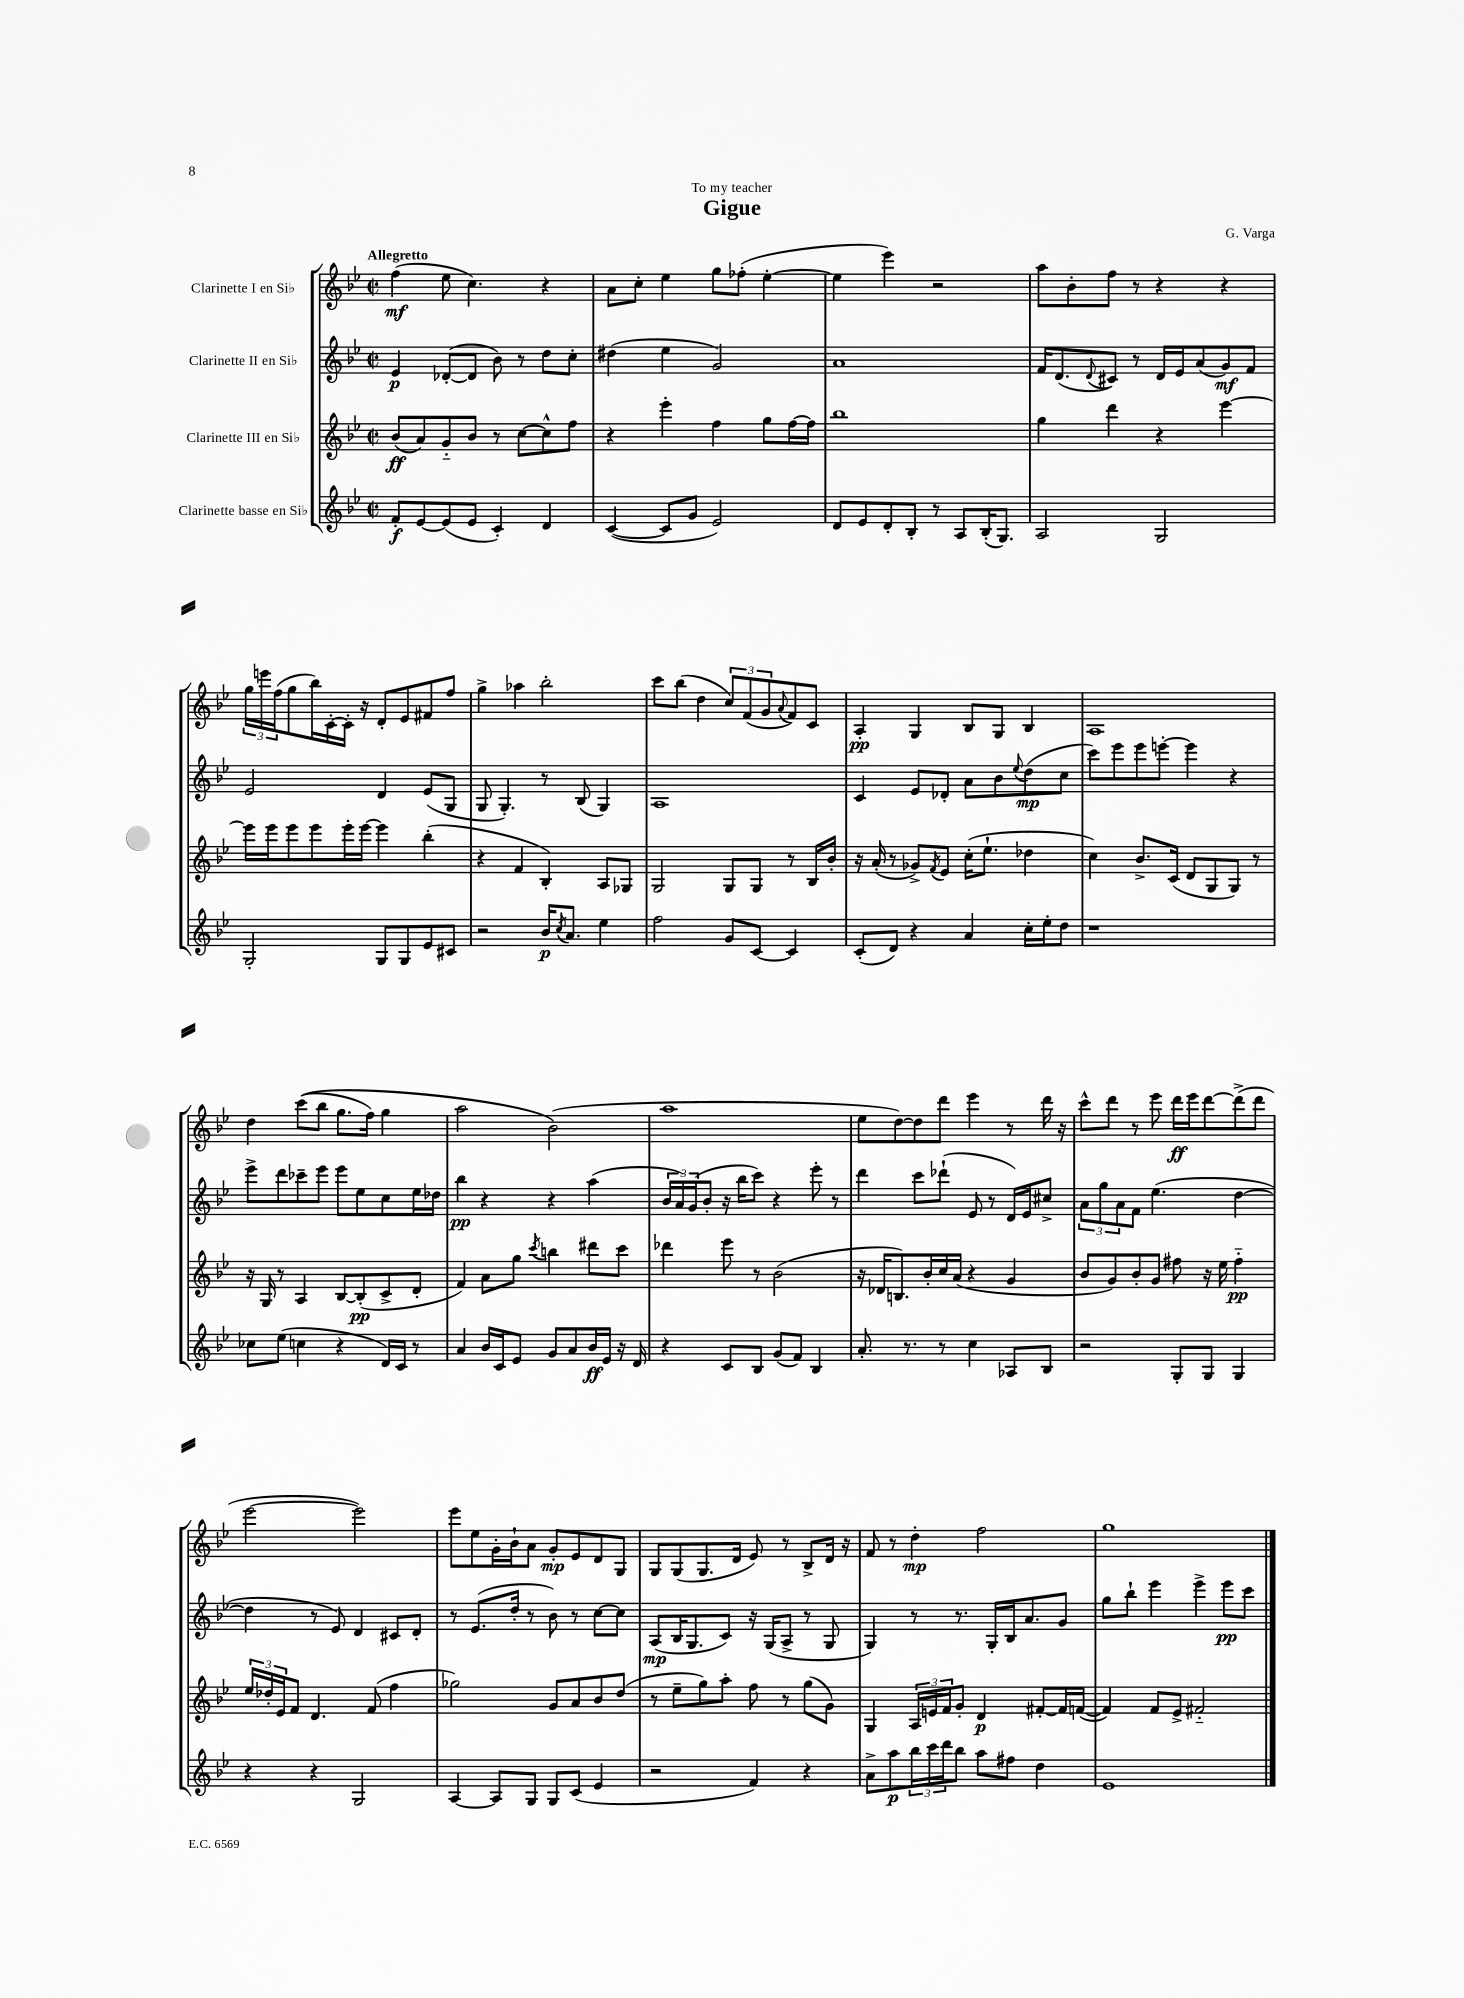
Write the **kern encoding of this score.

**kern	**kern	**kern	**kern
*staff4	*staff3	*staff2	*staff1
*clefG2	*clefG2	*clefG2	*clefG2
*k[b-e-]	*k[b-e-]	*k[b-e-]	*k[b-e-]
*M2/2	*M2/2	*M2/2	*M2/2
*met(c|)	*met(c|)	*met(c|)	*met(c|)
8f'/L	(8b-/L	4e-/	(4ff\
[8e-/	8a/)	.	.
(8e-/]	8g'~/	([8d-'/L	8ee-\
8e-/J	8b-/J	8d-/]J	4.cc\)
4c'/)	8r	8b-\)	.
.	[8cc\L	8r	.
4d/	8cc^^\]	8dd\L	4r
.	8ff\J	8cc'\J	.
=	=	=	=
([4c/	4r	(4dd#\	8a\L
.	.	.	8cc'\J
8c/]L	4eee-'\	4ee-\	4ee-\
8g/J	.	.	.
2e-/)	4ff\	2g/)	8gg\L
.	.	.	(8ff-'\J
.	8gg\L	.	[4ee-'\
.	[16ff\L	.	.
.	16ff\]JJ	.	.
=	=	=	=
8d/L	1bb-	1a	4ee-\]
8e-/	.	.	.
8d'/	.	.	4eee-\)
8B-'/J	.	.	.
8r	.	.	2r
8A/L	.	.	.
(16B-'/K	.	.	.
8.G/J)	.	.	.
=	=	=	=
2A/	4gg\	16f/LK	8aa\L
.	.	(8.d/	.
.	.	.	8b-'\
.	.	8qqd/	.
.	4ddd\	8c#/J)	8ff\J
.	.	8r	8r
2G/	4r	16d/LL	4r
.	.	16e-/J	.
.	.	(8a/	.
.	[4eee-\	8g/)	4r
.	.	8f/J	.
=	=	=	=
2G'/	16eee-\]LL	2e-/	24gg\LL
.	.	.	24eee\
.	16eee-\J	.	.
.	.	.	(24ff\J
.	8eee-\	.	8gg\
.	8eee-\	.	16bb-\L)
.	.	.	[16c'\
.	16eee-'\L	.	16c'\]JJ
.	[16eee-\JJ	.	16r
8G/L	4eee-\]	4d/	8d'/L
8G/	.	.	8e-/
8e-/	(4bb-'\	(8e-/L	8f#/
8c#/J	.	8G/J	8ff/J
=	=	=	=
2r	4r	8G/	4gg^\
.	.	4.G'/)	.
.	4f/	.	4aa-\
16b-/LK	4B-'/)	8r	2bb-'\
8qcc/	.	.	.
8.a/J	.	.	.
.	.	(8B-/	.
4ee-\	8A/L	4G/)	.
.	8G-/J	.	.
=	=	=	=
2ff\	2G/	1A	8ccc\L
.	.	.	(8bb-\J
.	.	.	4dd\
8g/L	8G/L	.	12cc/L)
.	.	.	(12f/
[8c/J	8G/J	.	.
.	.	.	12g/
.	.	.	8qqa/
4c/]	8r	.	8f/)
.	16B-/LL	.	8c/J
.	16b-'/JJ	.	.
=	=	=	=
(8c'/L	16r	4c/	4A'/
.	(16a'/	.	.
8d/J)	8r	.	.
4r	8g-^/L)	8e-/L	4G/
.	8qf/	.	.
.	8e-/J	8d-'/J	.
4a/	(16cc'\LK	8a\L	8B-/L
.	8.ee-`\J	.	.
.	.	8b-\	8G/J
.	.	8qqee-/	.
16cc'\LL	4dd-\	(8dd\	4B-/
16ee-'\J	.	.	.
8dd\J	.	8cc\J	.
=	=	=	=
1r	4cc\)	8ccc\L)	1A
.	.	8eee-\	.
.	8.b-^/L	8eee-\	.
.	.	[8eee'\J	.
.	(16c/Jk	.	.
.	8d/L	4eee\]	.
.	8G/	.	.
.	8G/J)	4r	.
.	8r	.	.
=	=	=	=
8cc-\L	16r	8eee-^\L	4dd\
.	16G/	.	.
(8ee-\J	8r	8ddd\	.
4cc\	4A/	8ccc-~\	&((8ccc\L
.	.	8eee-\J	8bb-\J
4r	[8B-/L	8eee-\L	8.gg\L
.	(8B-'/]	8ee-\	.
.	.	.	16ff\Jk)
16d/LL)	8c^/	8cc\	4gg\
16c/JJ	.	.	.
8r	8d'/J	16ee-\L	.
.	.	16dd-\JJ	.
=	=	=	=
4a/	4f/)	4bb-\	2aa\
16b-/LL	8a\L	4r	.
16c/J	.	.	.
8e-/J	8gg\J	.	.
.	8qccc/	.	.
8g/L	4bb\	4r	(2b-\&)
8a/	.	.	.
16b-/L	8ddd#\L	(4aa\	.
16e-/JJ	.	.	.
16r	8ccc\J	.	.
16d/	.	.	.
=	=	=	=
4r	4ddd-\	24b-/LL	1aa
.	.	24a/)	.
.	.	(24g/J	.
.	.	8b-'/J	.
8c/L	8eee-\	16r	.
.	.	16bb-\LK	.
8B-/J	8r	8ccc\J)	.
(8g/L	(2b-\	4r	.
8f/J)	.	.	.
4B-/	.	8eee-'\	.
.	.	8r	.
=	=	=	=
8.a'/	16r	4ddd\	8ee-\L
.	16d-/LK	.	.
.	8.B/)	.	[8dd\)
8.r	.	.	.
.	.	8ccc\L	8dd\]
.	16b-'/L	.	.
8r	16cc/	(8ddd-`\J	8ddd\J
.	(16a/JJ	.	.
4cc\	4r	8e-/	4eee-\
.	.	8r	.
8A-/L	4g/	16d/LL)	8r
.	.	16e-/J	.
8B-/J	.	8cc#^/J	16ddd\
.	.	.	16r
=	=	=	=
2r	8b-/L	12a\L	8ccc^^\L
.	.	12gg\	.
.	8g/)	.	8ddd\J
.	.	12a\	.
.	8b-'/	8f\J	8r
.	8g/J	(4.ee-\	8eee-\
8G'/L	8ff#\	.	16ddd\LL
.	.	.	16eee-\J
8G/J	16r	.	[8ddd\
.	16ee-\	.	.
4G/	4ff#'~\	[4dd\	(8ddd^\]
.	.	.	8ddd\J
=	=	=	=
4r	24ee-/LL	4dd\]	[2eee-\
.	24dd-'/	.	.
.	24e-/J	.	.
.	8f/J	.	.
4r	4.d/	8r	.
.	.	8e-/)	.
2G/	.	4d/	2eee-\])
.	(8f/	.	.
.	4ff\	8c#/L	.
.	.	8d'/J	.
=	=	=	=
[4A/	2gg-\)	8r	8eee-\L
.	.	(8.e-/L	8ee-\
8A/]L	.	.	16g'\L
.	.	16dd'/Jk	16b-`\J
8G/J	.	8r	8a\J
8G/L	8g/L	8b-\)	8g'/L
(8c/J	8a/	8r	8e-/
4e-/	8b-/	[8cc\L	8d/
.	(8dd/J	8cc\]J	8G/J
=	=	=	=
2r	8r	(8A/L	8G/L
.	8ee-~\L	16B-/K	(8G/
.	.	8.G/	.
.	8gg\)	.	8.G/
.	8aa'\J	8c/J)	.
.	.	.	16d/Jk
4f/)	8ff\	16r	8e-/)
.	.	(16G/LK	.
.	8r	8A^/J	8r
4r	(8gg\L	8r	8B-^/L
.	8g\J)	8G/	16d/Jk
.	.	.	16r
=	=	=	=
8a^\L	4G/	4G/)	8f/
8aa\	.	.	8r
24bb-\L	24A/LL	8r	4dd'\
24ccc\	24e/	.	.
24ddd\J	24f/J	.	.
8bb-\J	8g'/J	8.r	.
8aa\L	4d/	.	2ff\
.	.	16G'/LL	.
8ff#\J	.	16B-/J	.
.	.	8.a/	.
4dd\	[8f#'/L	.	.
.	16f#/]L	8g/J	.
.	([16f/JJ	.	.
=	=	=	=
1e-	4f/])	8gg\L	1gg
.	.	8bb-`\J	.
.	8f/L	4eee-\	.
.	8e-^/J	.	.
.	2f#'~/	4eee-^\	.
.	.	8eee-\L	.
.	.	8ccc\J	.
==	==	==	==
*-	*-	*-	*-
